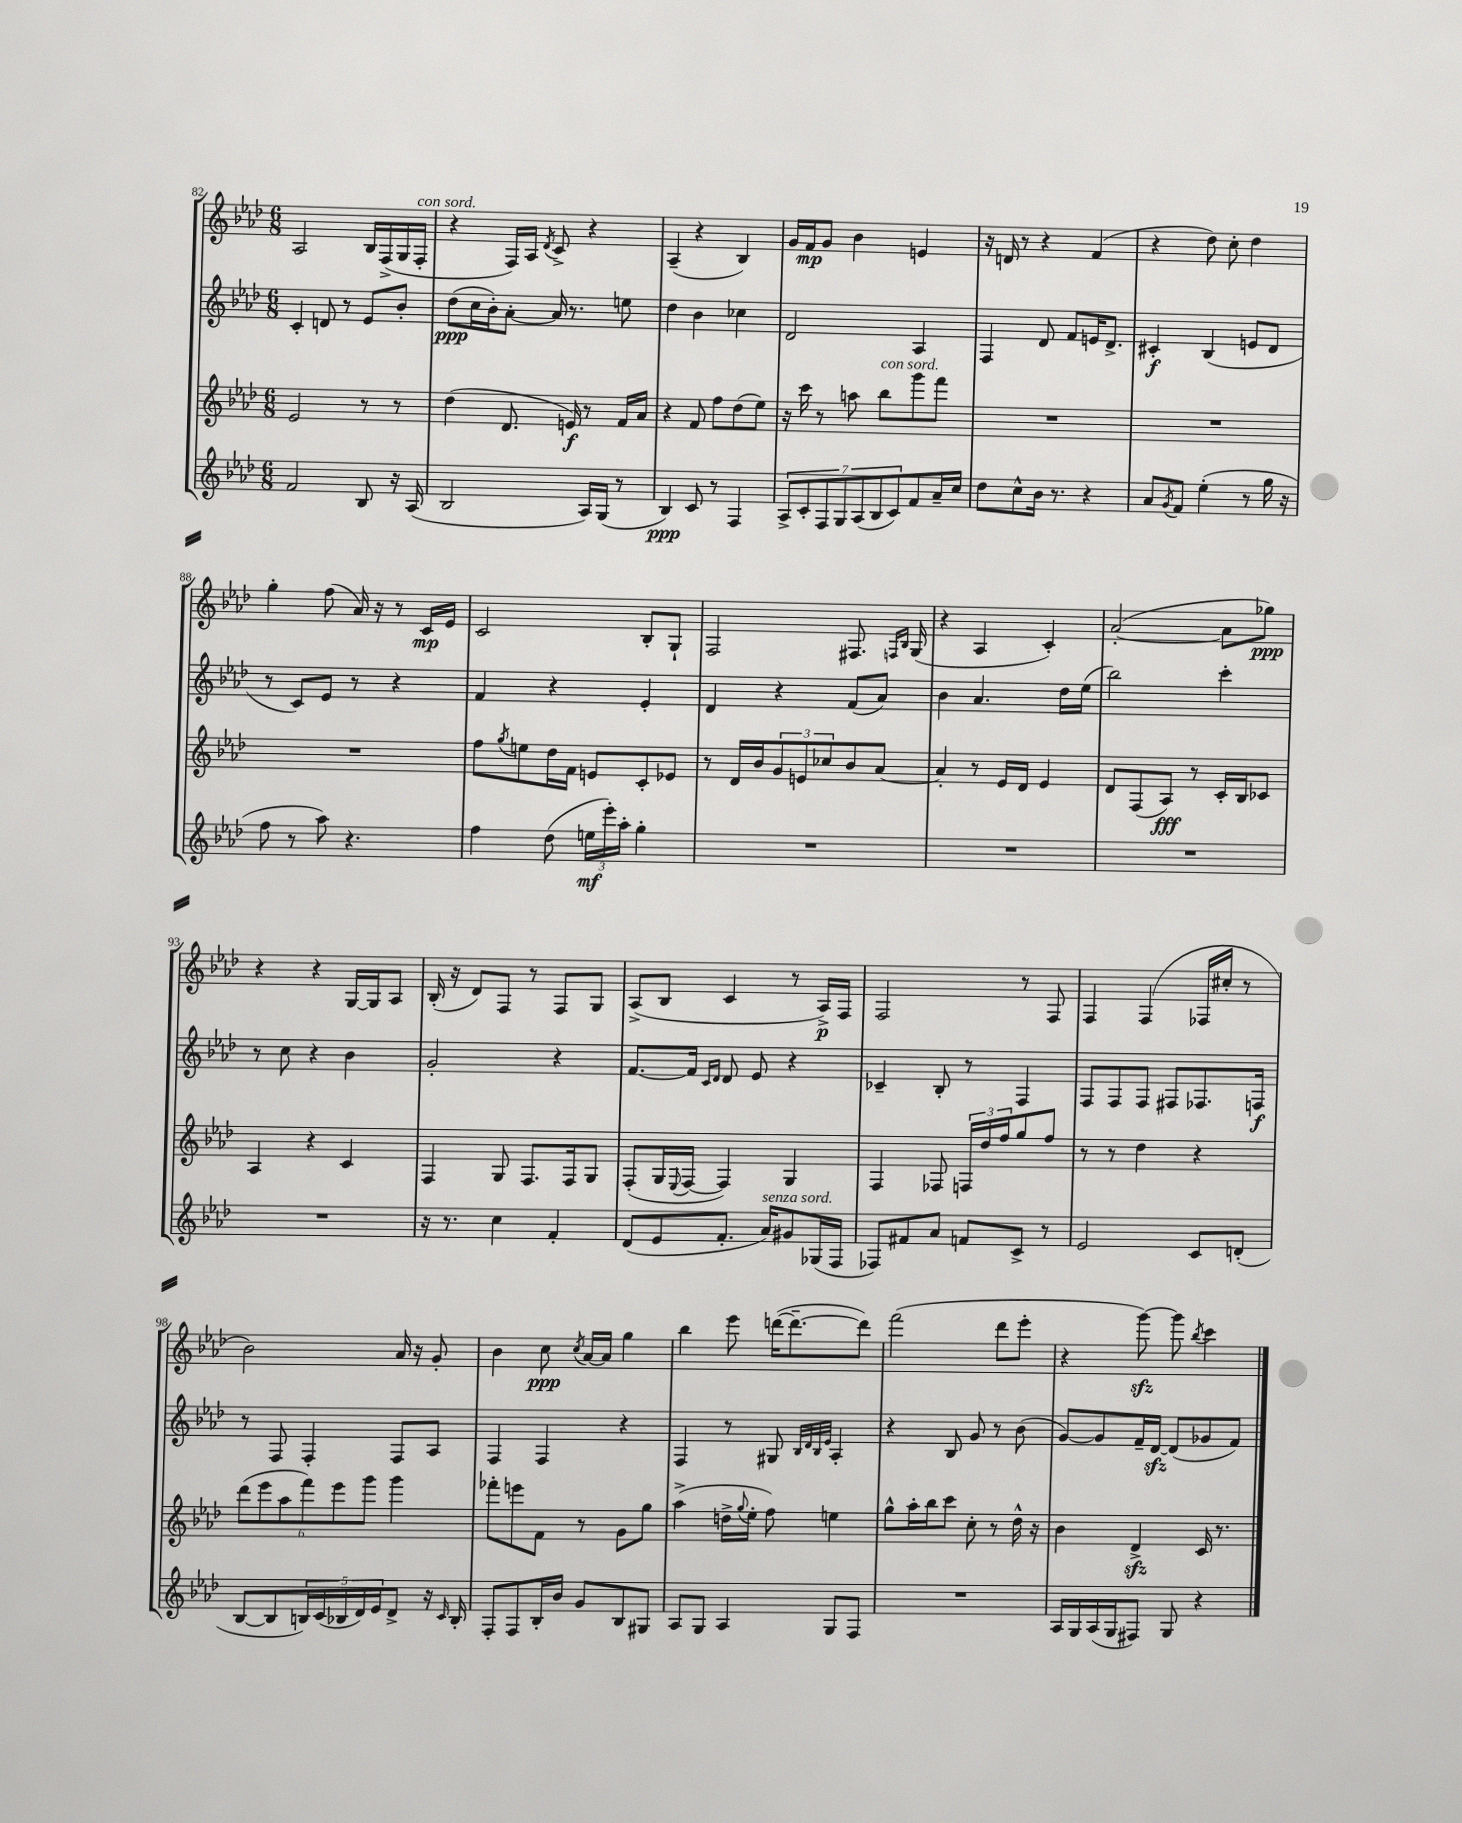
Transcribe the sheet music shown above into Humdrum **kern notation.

**kern	**dynam	**kern	**dynam	**kern	**dynam	**kern	**dynam
*part4	*part4	*part3	*part3	*part2	*part2	*part1	*part1
*staff4	*staff4	*staff3	*staff3	*staff2	*staff2	*staff1	*staff1
*clefG2	*	*clefG2	*	*clefG2	*	*clefG2	*
*k[b-e-a-d-]	*	*k[b-e-a-d-]	*	*k[b-e-a-d-]	*	*k[b-e-a-d-]	*
*M6/8	*	*M6/8	*	*M6/8	*	*M6/8	*
=82	=82	=82	=82	=82	=82	=82	=82
2f/	.	2e-/	.	4c'/	.	2A-/	.
.	.	.	.	8dn/	.	.	.
.	.	.	.	8r	.	.	.
8B-/	.	8r	.	8e-/L	.	16B-/LL	.
.	.	.	.	.	.	(16F^/	.
16r	.	8r	.	8b-'/J	.	16G/	.
!	!	!	!	!	!	!LO:TX:a:i:t=con sord.	!
(16A-/	.	.	.	.	.	16F'/JJ	.
=83	=83	=83	=83	=83	=83	=83	=83
2B-/	.	(4dd-\	.	(8dd-\L	ppp	4r	.
.	.	.	.	16cc\L	.	.	.
.	.	.	.	16b-'\J)	.	.	.
.	.	8.d-/	.	[8a-'\J	.	16F/LL)	.
.	.	.	.	.	.	16A-/JJ	.
.	.	.	.	.	.	8qd-/	.
.	.	.	.	16a-/]	.	8c^/	.
.	.	16en/)	f	8.r	.	.	.
16A-/LL)	.	8r	.	.	.	4r	.
(16G/JJ	.	.	.	.	.	.	.
8r	.	16f/LL	.	8een\	.	.	.
.	.	16a-/JJ	.	.	.	.	.
=84	=84	=84	=84	=84	=84	=84	=84
4B-/)	ppp	4r	.	4dd-\	.	(4A-~/	.
8c/	.	8f/	.	4b-\	.	4r	.
8r	.	8ff\L	.	.	.	.	.
4F/	.	(8dd-\	.	4cc-X\	.	4B-/)	.
.	.	8ee-\J)	.	.	.	.	.
=85	=85	=85	=85	=85	=85	=85	=85
14A-^/L	.	16r	.	2d-/	.	16g/LL	.
.	.	16ccc\	.	.	.	16f/J	mp
14c'/	.	.	.	.	.	.	.
.	.	8r	.	.	.	8g/J	.
14F/	.	.	.	.	.	.	.
14G/	.	.	.	.	.	.	.
.	.	8aan\	.	.	.	4b-\	.
(14A-/	.	.	.	.	.	.	.
14B-/	.	.	.	.	.	.	.
!	!	!LO:TX:a:i:t=con sord.	!	!	!	!	!
.	.	8bb-\L	.	.	.	.	.
14c/)	.	.	.	.	.	.	.
8f/	.	8ggg\	.	4A-/	.	4en/	.
16a-~/L	.	8fff\J	.	.	.	.	.
16cc/JJ	.	.	.	.	.	.	.
=86	=86	=86	=86	=86	=86	=86	=86
8dd-\L	.	2.r	.	4F/	.	16r	.
.	.	.	.	.	.	16dn/	.
8cc^^\	.	.	.	.	.	8r	.
16b-\Jk	.	.	.	8d-/	.	4r	.
8.r	.	.	.	.	.	.	.
.	.	.	.	8f/L	.	.	.
4r	.	.	.	16en/K	.	(4f/	.
.	.	.	.	8.d-^/J	.	.	.
=87	=87	=87	=87	=87	=87	=87	=87
8a-/L	.	2.r	.	4c#X'/	f	4r	.
8qg/	.	.	.	.	.	.	.
8f/J	.	.	.	.	.	.	.
(4ee-'\	.	.	.	(4B-/	.	8dd-\)	.
.	.	.	.	.	.	8cc'\	.
8r	.	.	.	8en/L	.	4dd-\	.
16gg\	.	.	.	8d-/J	.	.	.
16r	.	.	.	.	.	.	.
!!LO:LB:g=z
=88	=88	=88	=88	=88	=88	=88	=88
8ff\	.	2.r	.	8r	.	4gg'\	.
8r	.	.	.	8c/L)	.	.	.
8aa-\)	.	.	.	8e-/J	.	(8ff\	.
4.r	.	.	.	8r	.	16a-/)	.
.	.	.	.	.	.	16r	.
.	.	.	.	4r	.	8r	.
.	.	.	.	.	.	16c/LL	mp
.	.	.	.	.	.	16e-/JJ	.
=89	=89	=89	=89	=89	=89	=89	=89
4ff\	.	8ff\L	.	4f/	.	2c/	.
.	.	8qgg/	.	.	.	.	.
.	.	8een\	.	.	.	.	.
(8dd-\	.	16dd-\L	.	4r	.	.	.
.	.	16f\JJ	.	.	.	.	.
24een\LL	mf	8en/L	.	.	.	.	.
24eee-'\)	.	.	.	.	.	.	.
24aa-'\JJ	.	.	.	.	.	.	.
4gg'\	.	8c'/	.	4e-'/	.	8B-'/L	.
.	.	8e-X/J	.	.	.	8G`/J	.
=90	=90	=90	=90	=90	=90	=90	=90
2.r	.	8r	.	4d-/	.	2F/	.
.	.	16d-/LL	.	.	.	.	.
.	.	16b-/J	.	.	.	.	.
.	.	12g/	.	4r	.	.	.
.	.	12en/	.	.	.	.	.
.	.	12cc-X/	.	.	.	.	.
.	.	8b-/	.	(8f/L	.	8.F#X/	.
.	.	[8a-/J	.	8a-/J)	.	.	.
.	.	.	.	.	.	16qqFn/LL	.
.	.	.	.	.	.	16qqB-/JJ	.
.	.	.	.	.	.	(16G/	.
=91	=91	=91	=91	=91	=91	=91	=91
2.r	.	4a-'/]	.	4b-\	.	4r	.
.	.	8r	.	4.a-/	.	4A-/	.
.	.	16e-/LL	.	.	.	.	.
.	.	16d-/JJ	.	.	.	.	.
.	.	4e-/	.	.	.	4c'/)	.
.	.	.	.	16dd-\LL	.	.	.
.	.	.	.	(16ee-\JJ	.	.	.
=92	=92	=92	=92	=92	=92	=92	=92
2.r	.	8d-/L	.	2bb-\)	.	([2a-'/	.
.	.	(8F/	.	.	.	.	.
.	.	8A-/J)	fff	.	.	.	.
.	.	8r	.	.	.	.	.
.	.	16c'/LL	.	4ccc'\	.	8a-\L]	.
.	.	16B-/J	.	.	.	.	.
.	.	8c-X/J	.	.	.	8gg-X\J)	ppp
!!LO:LB:g=z
=93	=93	=93	=93	=93	=93	=93	=93
2.r	.	4A-/	.	8r	.	4r	.
.	.	.	.	8cc\	.	.	.
.	.	4r	.	4r	.	4r	.
.	.	4c/	.	4b-\	.	[16G/LL	.
.	.	.	.	.	.	16G/J]	.
.	.	.	.	.	.	8A-/J	.
=94	=94	=94	=94	=94	=94	=94	=94
16r	.	4F/	.	2g'/	.	(16B-'/	.
8.r	.	.	.	.	.	16r	.
.	.	.	.	.	.	8d-/L)	.
4cc\	.	8G/	.	.	.	8F/J	.
.	.	8.F/L	.	.	.	8r	.
4f'/	.	.	.	4r	.	8F/L	.
.	.	16F/k	.	.	.	.	.
.	.	8G/J	.	.	.	8G/J	.
=95	=95	=95	=95	=95	=95	=95	=95
(8d-/L	.	(8F'/L	.	[8.f/L	.	(8A-^/L	.
8e-/	.	16G/L	.	.	.	8B-/J	.
.	.	8qqE-/	.	.	.	.	.
.	.	[16F/JJ	.	16f/Jk]	.	.	.
.	.	.	.	16qqc/LL	.	.	.
.	.	.	.	16qqd-/JJ	.	.	.
8.f'/J	.	4F/])	.	8d-/	.	4c/	.
.	.	.	.	8e-/	.	.	.
!LO:TX:a:i:t=senza sord.	!	!	!	!	!	!	!
16a-/KL)	.	.	.	.	.	.	.
8g#X/	.	4G/	.	4r	.	8r	.
(16G-X/L	.	.	.	.	.	16A-^/LL)	p
16F/JJ	.	.	.	.	.	16F/JJ	.
=96	=96	=96	=96	=96	=96	=96	=96
8F-X/L)	.	4F/	.	4c-X~/	.	2F/	.
8f#X/	.	.	.	.	.	.	.
8a-/J	.	8F-X/	.	8B-'/	.	.	.
8fn/L	.	24Fn/LL	.	8r	.	.	.
.	.	24dd-/	.	.	.	.	.
.	.	24ff/J	.	.	.	.	.
8c^/J	.	8gg/	.	4F/	.	8r	.
8r	.	8ff/J	.	.	.	8F/	.
=97	=97	=97	=97	=97	=97	=97	=97
2e-/	.	8r	.	8F/L	.	4F/	.
.	.	8r	.	8F/	.	.	.
.	.	4dd-\	.	8F/J	.	(4F/	.
.	.	.	.	8F#X/L	.	.	.
8c/L	.	4r	.	8.F-X/	.	16F-X/LL	.
.	.	.	.	.	.	16cc#X'/JJ	.
(8dn'/J	.	.	.	.	.	8r	.
.	.	.	.	16Fn/Jk	f	.	.
!!LO:LB:g=z
=98	=98	=98	=98	=98	=98	=98	=98
[8B-/L	.	(12ddd-\L	.	8r	.	2b-\)	.
.	.	12eee-\	.	.	.	.	.
8B-/]	.	.	.	8F/	.	.	.
.	.	12aa-\	.	.	.	.	.
20Bn/L)	.	12fff\)	.	4F'/	.	.	.
(20c/	.	.	.	.	.	.	.
.	.	12eee-\	.	.	.	.	.
20B-X/	.	.	.	.	.	.	.
20d-/)	.	.	.	.	.	.	.
.	.	12ggg\J	.	.	.	.	.
20e-/J	.	.	.	.	.	.	.
8d-^/J	.	4ggg\	.	8F/L	.	16a-/	.
.	.	.	.	.	.	16r	.
16r	.	.	.	8A-/J	.	8g'/	.
16qqc/	.	.	.	.	.	.	.
16B-'/	.	.	.	.	.	.	.
=99	=99	=99	=99	=99	=99	=99	=99
8F'/L	.	8fff-X'\L	.	4F/	.	4b-\	.
8F/	.	8eeen\	.	.	.	.	.
16B-'/L	.	8f\J	.	4F/	.	8cc\	ppp
16b-/JJ	.	.	.	.	.	.	.
.	.	.	.	.	.	8qcc/	.
8g/L	.	8r	.	.	.	[16a-/LL	.
.	.	.	.	.	.	16a-/JJ]	.
8B-/	.	8g\L	.	4r	.	4gg\	.
8G#X/J	.	8gg\J	.	.	.	.	.
=100	=100	=100	=100	=100	=100	=100	=100
8A-/L	.	(4aa-^\	.	4F/	.	4bb-\	.
8G/J	.	.	.	.	.	.	.
4A-/	.	16ddn^\LL	.	8r	.	8eee-\	.
.	.	8qqgg/	.	.	.	.	.
.	.	16ee-'\JJ	.	.	.	.	.
.	.	8ff\)	.	8G#X/	.	([16dddn\KL	.
.	.	.	.	.	.	8.ddd~\_	.
.	.	.	.	32qqB-/LLL	.	.	.
.	.	.	.	32qqd-/	.	.	.
.	.	.	.	32qqB-/	.	.	.
.	.	.	.	32qqe-/JJJ	.	.	.
8G/L	.	4een\	.	4A-'/	.	.	.
8F/J	.	.	.	.	.	8ddd\J])	.
=101	=101	=101	=101	=101	=101	=101	=101
2.r	.	8gg^^\L	.	4r	.	(2fff\	.
.	.	16aa-'\L	.	.	.	.	.
.	.	16bb-\J	.	.	.	.	.
.	.	8ccc\J	.	8B-/	.	.	.
.	.	8cc'\	.	8g/	.	.	.
.	.	8r	.	8r	.	8ddd-\L	.
.	.	16dd-^^\	.	(8b-\	.	8eee-'\J	.
.	.	16r	.	.	.	.	.
=102	=102	=102	=102	=102	=102	=102	=102
16A-/LL	.	4b-\	.	[8g/L)	.	4r	.
16G/	.	.	.	.	.	.	.
(16A-/	.	.	.	8g/]	.	.	.
16G/J	.	.	.	.	.	.	.
8F#X/J)	.	4d-zz^/	.	16f~/L	.	[8gggzz\)	.
.	.	.	.	[16d-zz/JJ	.	.	.
8G/	.	.	.	(8d-/L]	.	8ggg\]	.
.	.	.	.	.	.	8qbb-/	.
4r	.	16c/	.	8g-X/	.	4ccc\	.
.	.	8.r	.	.	.	.	.
.	.	.	.	8f/J)	.	.	.
==	==	==	==	==	==	==	==
*-	*-	*-	*-	*-	*-	*-	*-
